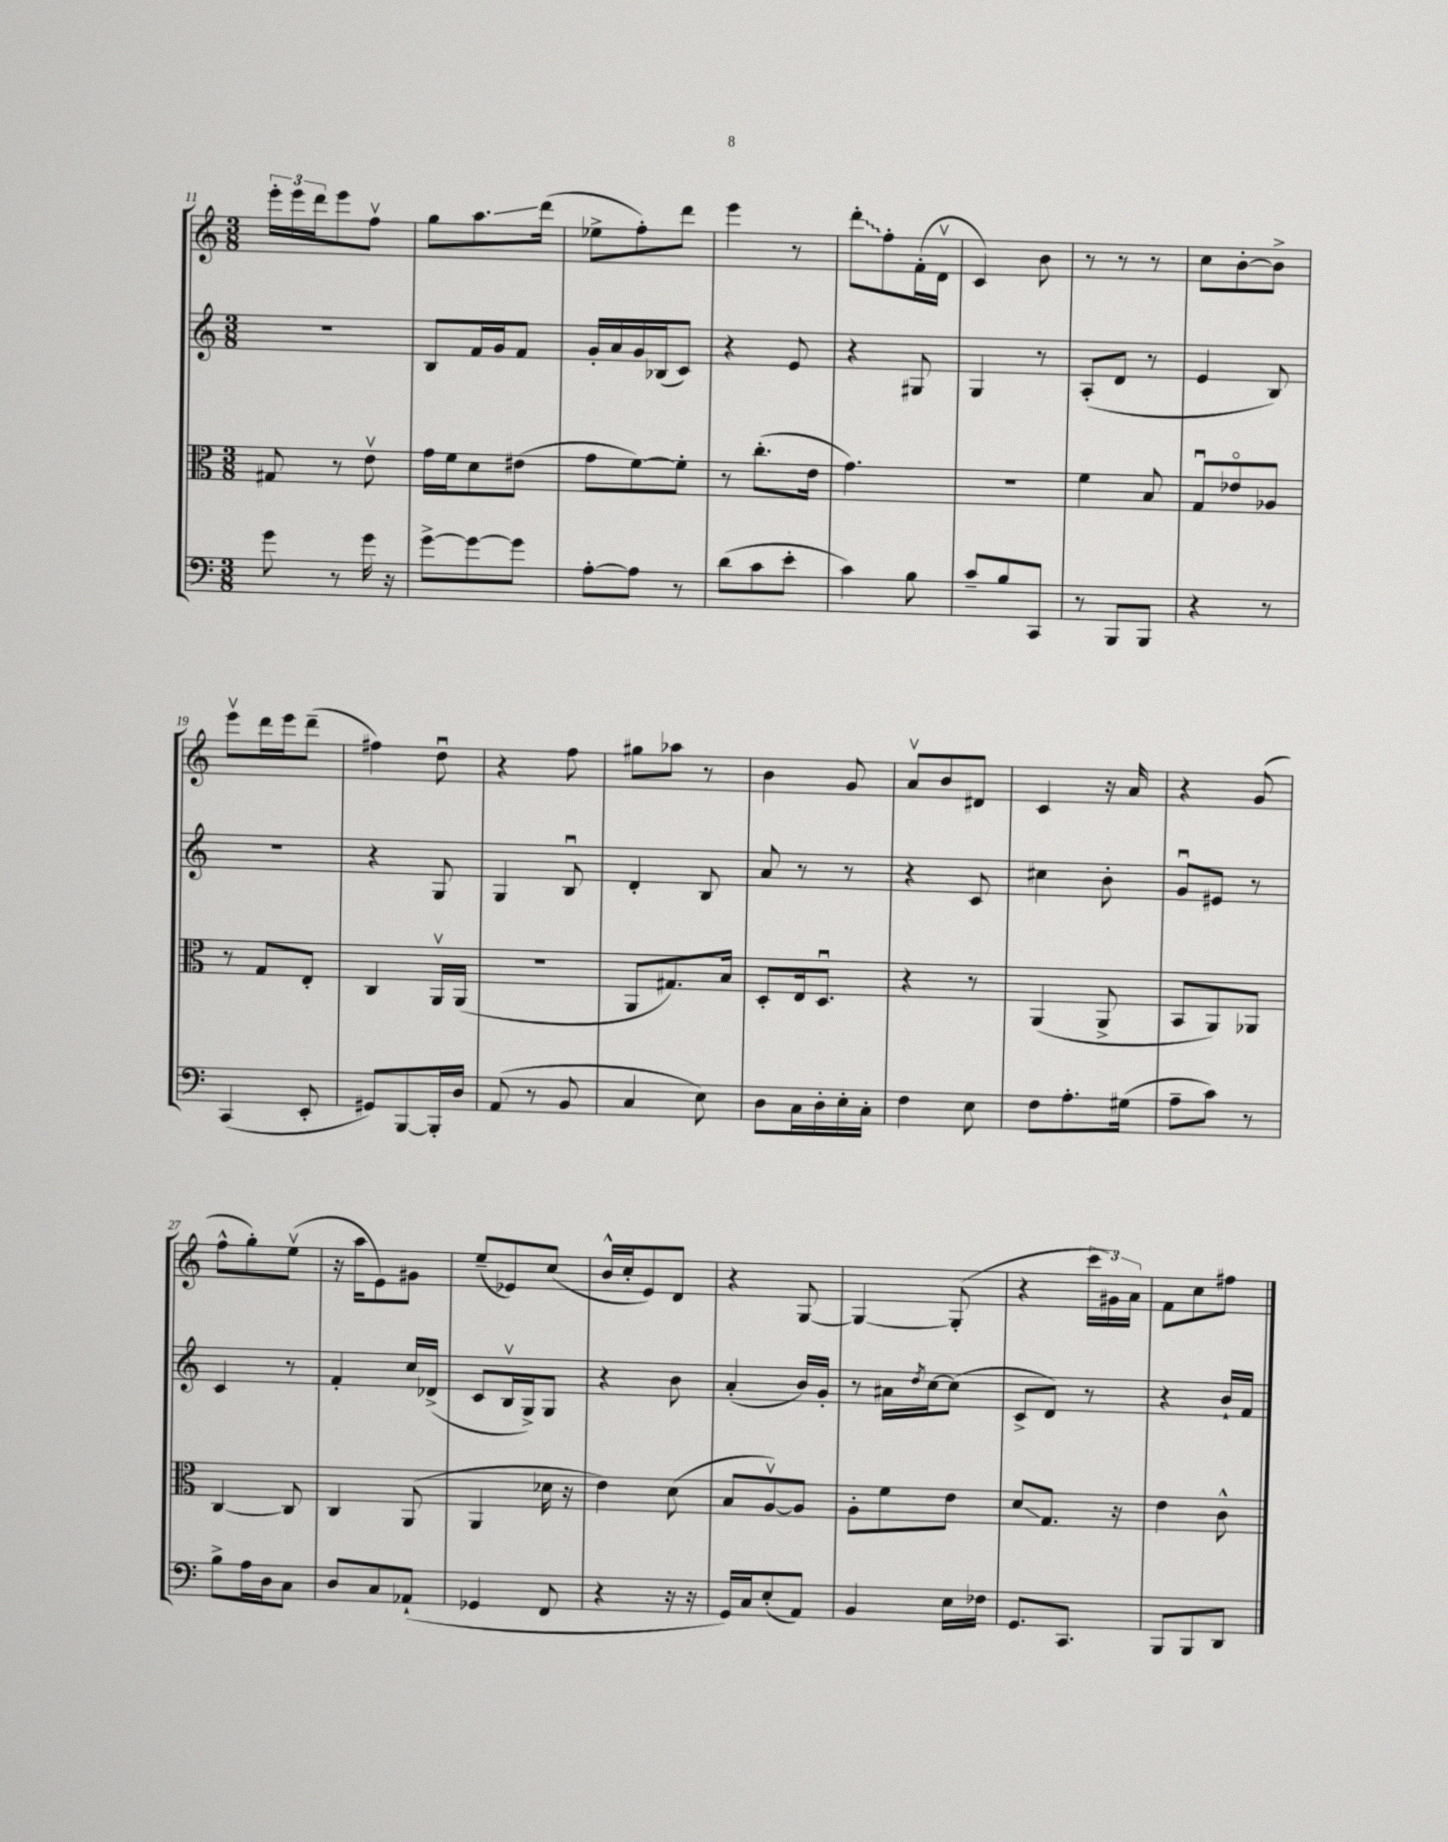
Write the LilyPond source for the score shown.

<<
\new StaffGroup <<
\new Staff = "s0" {
    \clef treble \key c \major \numericTimeSignature \time 3/8
    \tuplet 3/2 { e'''16-. e'''16 d'''16 } e'''8 f''8\upbow |
    g''8 a''8.\glissando d'''16( |
    ees''8-> f''8-.) d'''8 |
    e'''4 r8 |
    \once \override Glissando.style = #'zigzag d'''8-.\glissando f''8-. f'16-.( d'16\upbow |
    c'4) b'8 |
    r8 r8 r8 |
    c''8 b'8~-. b'8-> |
    e'''8\upbow d'''16 e'''16 d'''8--( |
    fis''4) d''8\downbow |
    r4 f''8 |
    gis''8 aes''8 r8 |
    b'4 g'8 |
    a'8\upbow b'8 dis'8 |
    c'4 r16 a'16 |
    r4 g'8( |
    f''8-^ g''8-.) e''8\upbow( |
    r16 a''16 e'8) gis'8 |
    e''8--( ees'8) c''8( |
    b'16-^ c''16-. e'8) d'8 |
    r4 g8~ |
    g4~ g8-.( |
    r4 \tuplet 3/2 { c'''16 gis'16) a'16 } |
    f'8 c''8 fis''8 \bar "|." |
}
\new Staff = "s1" {
    \clef treble \key c \major \numericTimeSignature \time 3/8
    R4. |
    b8 f'16 g'16 f'8 |
    g'16-. a'16 g'16 bes16( c'8) |
    r4 e'8 |
    r4 gis8 |
    g4 r8 |
    a8-.( d'8 r8 |
    e'4 b8) |
    R4. |
    r4 g8 |
    g4 b8\downbow |
    d'4-. b8 |
    a'8 r8 r8 |
    r4 c'8 |
    cis''4 b'8-. |
    g'8\downbow eis'8 r8 |
    c'4 r8 |
    f'4-. c''16 des'16->( |
    c'8 b16\upbow g16->) g8 |
    r4 b'8 |
    a'4-.( b'16) g'16-. |
    r8 ais'16 \acciaccatura { d''8 } c''16~ c''8( |
    c'8-> d'8) r8 |
    r4 b'16-! f'16 \bar "|." |
}
\new Staff = "s2" {
    \clef alto \key c \major \numericTimeSignature \time 3/8
    gis8 r8 e'8\upbow |
    g'16 f'16 d'8 eis'8( |
    g'8 f'8~) f'8-. |
    r8 c''8.-.( e'16 |
    g'4.) |
    R4. |
    f'4 b8 |
    g8\downbow ees'8\flageolet aes8 |
    r8 g8 e8-. |
    c4 a,16\upbow a,16( |
    r4. |
    a,8 gis8.) b16 |
    d8-. e16 d8.\downbow |
    r4 r8 |
    a,4( a,8-> |
    b,8 a,8) aes,8 |
    c4~ c8 |
    c4 a,8( |
    a,4 des'16 r16 |
    e'4) d'8( |
    b8 a8~\upbow) a8 |
    a8-. f'8 e'8 |
    d'8\glissando g8. r16 |
    e'4 c'8-^ \bar "|." |
}
\new Staff = "s3" {
    \clef bass \key c \major \numericTimeSignature \time 3/8
    g'8 r8 g'16 r16 |
    g'8~-> g'8~ g'8 |
    a8~-. a8 r8 |
    d'8( c'8 e'8-. |
    c'4) b8 |
    c'8-- b8 c,8 |
    r8 b,,8 b,,8 |
    r4 r8 |
    c,4( e,8-. |
    gis,8) b,,8~ b,,16-. d16 |
    a,8( r8 b,8 |
    c4 e8) |
    d8 c16 d16-. e16-. c16-. |
    f4 e8 |
    f8 a8.-. gis16( |
    a8-- c'8) r8 |
    b8-> a16 d16 c8 |
    d8 c8 aes,8-!( |
    ges,4 f,8 |
    r4 r16 r16 |
    g,16) c16 e8-.( a,8) |
    b,4 e16 fes16 |
    g,8. c,8. |
    b,,8 b,,8 d,8 \bar "|." |
}
>>
>>
\layout { \context { \Score currentBarNumber = #11 } }
